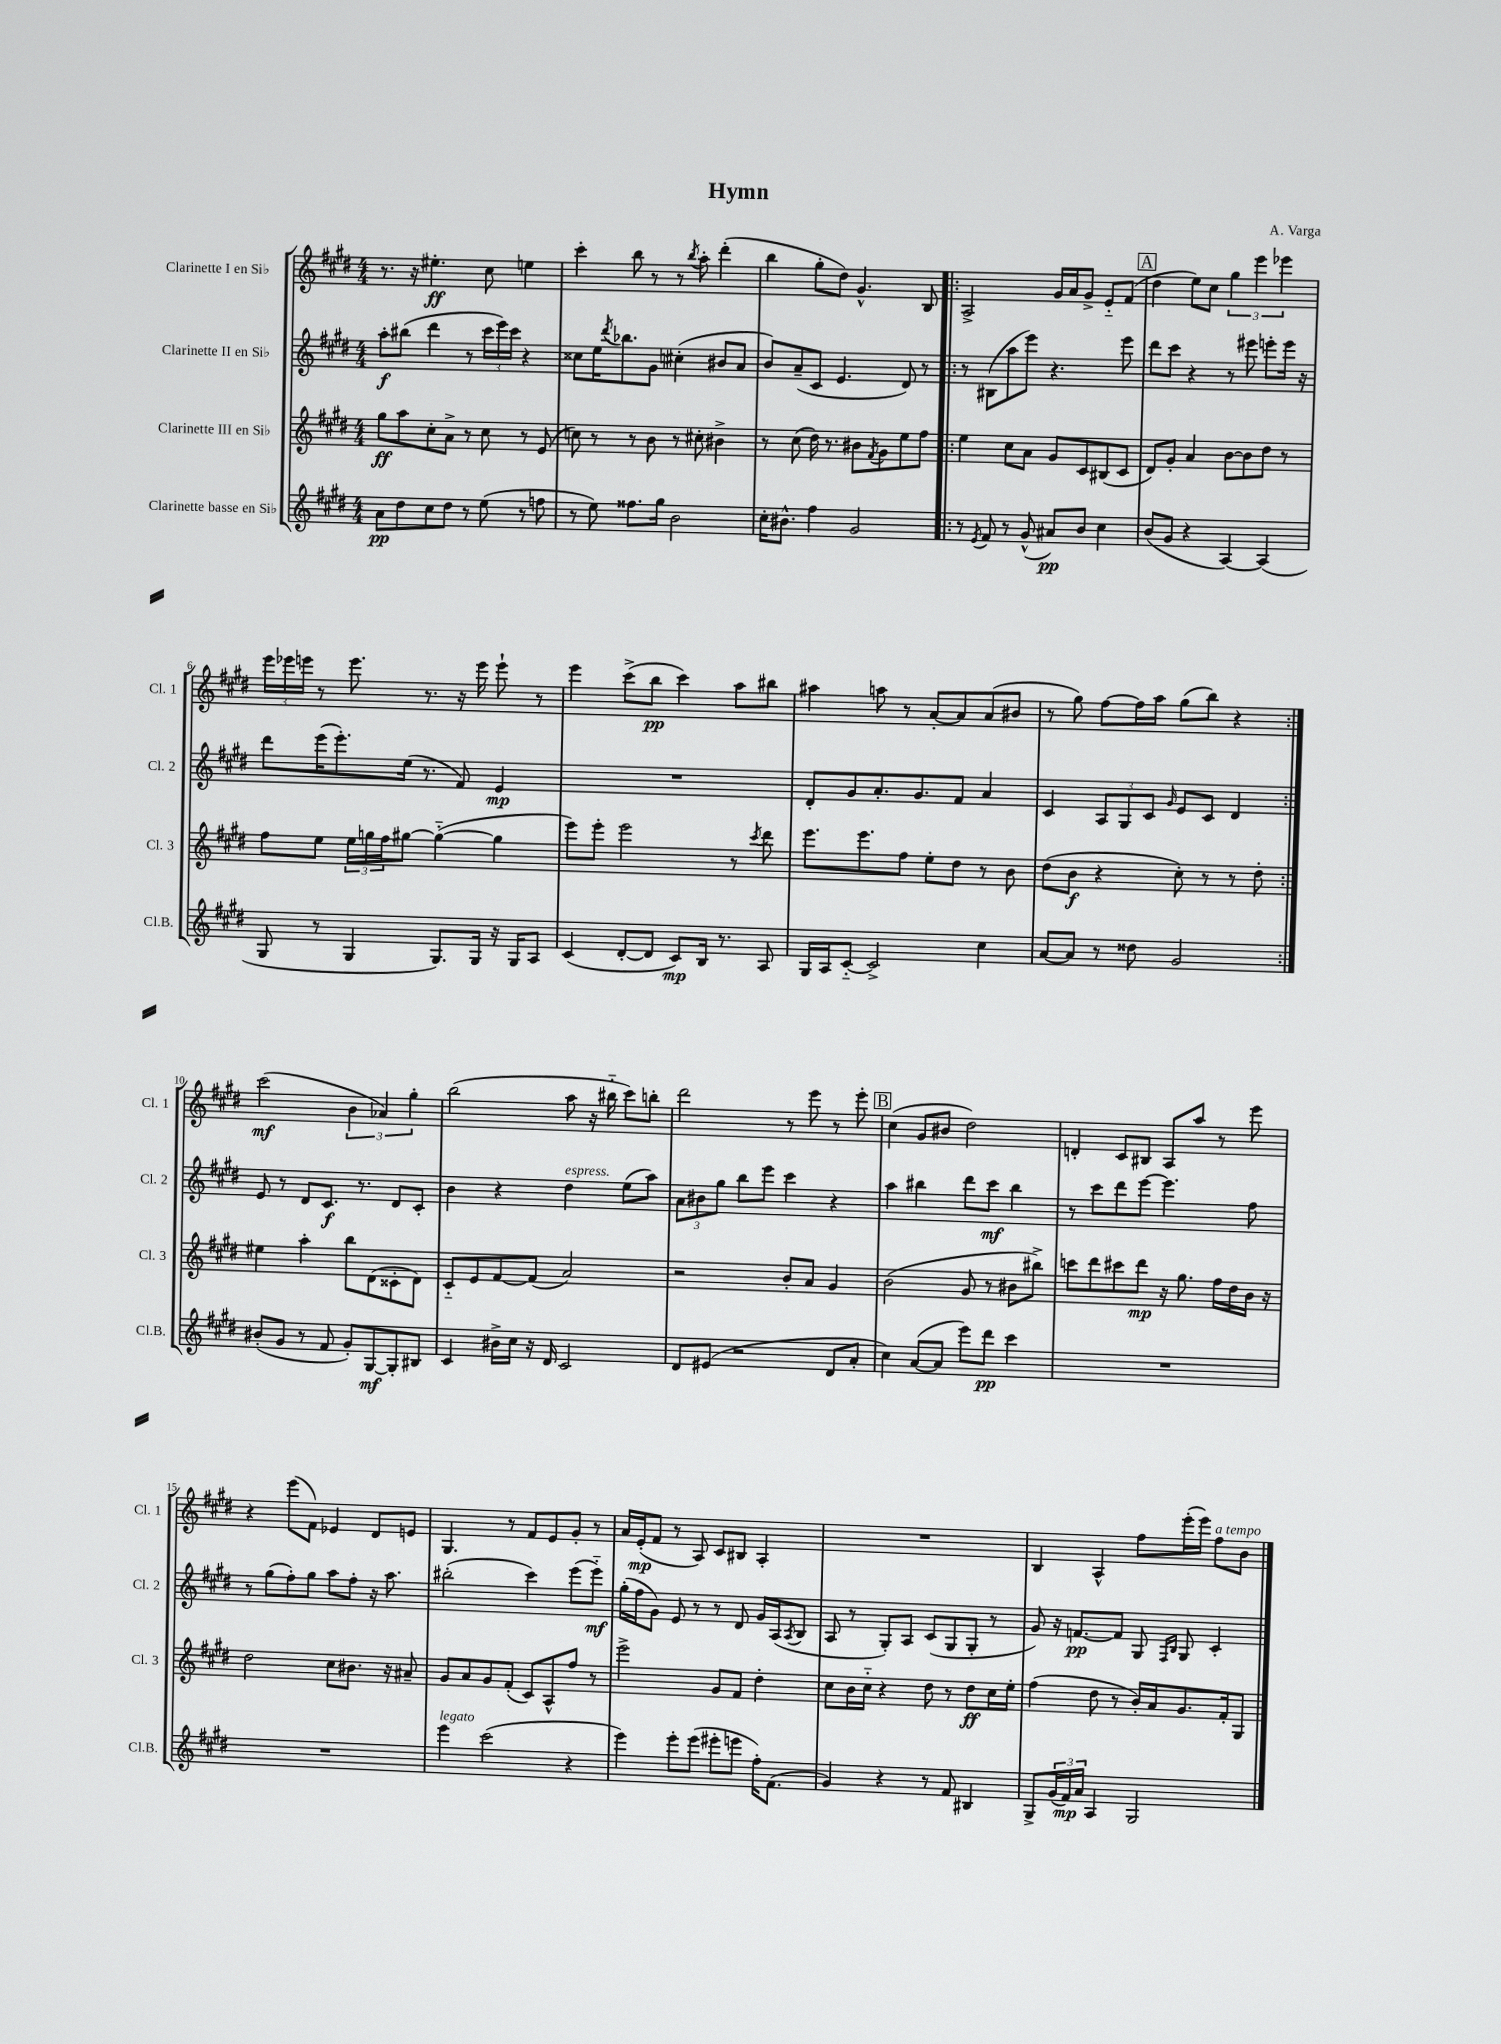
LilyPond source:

\header { title = "Hymn" composer = "A. Varga" }
<<
\new StaffGroup <<
\new Staff = "s0" \with { instrumentName = "Clarinette I en Sib" shortInstrumentName = "Cl. 1" } {
    \clef treble \key e \major \numericTimeSignature \time 4/4
    r8. r16 eis''4.-.\ff cis''8 e''4 |
    cis'''4-. b''8 r8 r8 \acciaccatura { b''8 } a''8-. dis'''4-.( |
    b''4 gis''8-. dis''8) gis'4.-^ b8 |
    \repeat volta 2 { a2-> gis'16 a'16 gis'8-> e'8-_ fis'8( |
    \mark \markup { \box "A" } dis''4 e''8) cis''8 \tuplet 3/2 { gis''4 e'''4 ees'''4 } |
    \tuplet 3/2 { e'''16 ees'''16 e'''16 } r8 e'''8. r8. r16 e'''16 e'''8-! r8 |
    e'''4 cis'''8->( b''8\pp cis'''4) a''8 bis''8 |
    ais''4 a''8 r8 a'8~-. a'8 a'8( bis'8 |
    r8 gis''8) fis''8~ fis''16 a''16 gis''8( b''8) r4 | }
    cis'''2\mf( \tuplet 3/2 { b'4 aes'4) gis''4-. } |
    b''2( a''8 r16 bis''16-_ cis'''8) b''8-. |
    dis'''2 r8 e'''8 r8 e'''8-. |
    \mark \markup { \box "B" } cis''4( gis'8 bis'8 dis''2) |
    d'4-. cis'8 bis8 a8 a''8 r8 e'''8 |
    r4 e'''8( fis'8) ees'4 dis'8 e'8 |
    gis4. r8 fis'8 e'8 gis'8-. r8 |
    a'16 e'16-.\mp( fis'8 r8 a8) cis'8 bis8 a4-. |
    R1 |
    b4 a4-^ fis''8 e'''16-.( e'''16) fis''8^\markup { \italic "a tempo" } b'8 \bar "|." |
}
\new Staff = "s1" \with { instrumentName = "Clarinette II en Sib" shortInstrumentName = "Cl. 2" } {
    \clef treble \key e \major \numericTimeSignature \time 4/4
    a''8-.\f bis''8( dis'''4 r8 \tuplet 3/2 { cis'''16 e'''16) cis'''16 } r4 |
    cisis''8 e''16 \acciaccatura { dis'''8 } bes''8. gis'8 cis''4-.( bis'8 a'8 |
    b'8) a'8--( cis'8 e'4. dis'8) r8 |
    \repeat volta 2 { r8 bis8( a''8 e'''8) r4. e'''8 |
    \mark \markup { \box "A" } dis'''8 cis'''8 r4 r8 eis'''8 e'''8-. e'''16 r16 |
    dis'''8 e'''16( e'''8.-.) e''16( r8. fis'8) e'4\mp |
    R1 |
    dis'8-. gis'8 a'8.-. gis'8. fis'8 a'4 |
    cis'4 \tuplet 3/2 { a8 gis8 cis'8 } \grace { gis'16 } e'8 cis'8 dis'4 | }
    e'8 r8 dis'8 cis'8.\f r8. dis'8 cis'8-. |
    b'4 r4 dis''4^\markup { \italic "espress." } e''8( a''8) |
    \tuplet 3/2 { a'8 bis'8 gis''8 } b''8 e'''8 cis'''4 r4 |
    \mark \markup { \box "B" } a''4 bis''4 dis'''8 cis'''8\mf bis''4 |
    r8 cis'''8 dis'''8 e'''8~ e'''4. fis''8 |
    r8 gis''8( fis''8-.) gis''8 a''8 fis''8-. r16 a''8. |
    bis''2-.( cis'''4) e'''8( e'''8-_\mf) |
    gis''16-.( fis''16 gis'8) e'8 r8 r8 dis'8 gis'16 a16( \acciaccatura { a8 } b8 |
    a8 r8 gis8-.) a8 cis'8( gis8 gis8-. r8 |
    gis'8) r16 f'8.~\pp f'8 gis8 \grace { fis16 b16 } gis8 cis'4-. \bar "|." |
}
\new Staff = "s2" \with { instrumentName = "Clarinette III en Sib" shortInstrumentName = "Cl. 3" } {
    \clef treble \key e \major \numericTimeSignature \time 4/4
    gis''8\ff a''8 cis''8-. a'8-> r8 cis''8 r8 e'8( |
    c''8) r8 r8 b'8 r8 cis''8-. bis'4-> |
    r8 cis''8( dis''16) r8. bis'8 \acciaccatura { fis'8 } gis'8 e''8 fis''8 |
    \repeat volta 2 { e''4 cis''8 a'8 gis'8 cis'8 bis8( cis'8 |
    \mark \markup { \box "A" } dis'8) gis'8-. a'4 b'8~ b'8 dis''8 r8 |
    fis''8 e''8 \tuplet 3/2 { e''16 g''16 fis''16 } gis''8~ gis''4~-_( gis''4 |
    e'''8) e'''8-. e'''2 r8 \acciaccatura { cis'''8 } dis'''8 |
    e'''8. e'''8. fis''8 e''8-. dis''8 r8 b'8 |
    dis''8( b'8\f r4 cis''8-.) r8 r8 dis''8-. | }
    eis''4 a''4-. b''8 dis'8( cisis'8-. dis'8) |
    cis'8-_ e'8 fis'8~ fis'8( a'2) |
    r2 b'8-. a'8 gis'4 |
    \mark \markup { \box "B" } b'2( gis'8 r8 bis'8 bis''8->) |
    c'''8 dis'''8 cis'''8 dis'''8\mp r16 gis''8. fis''16 dis''16 b'16 r16 |
    dis''2 cis''8 bis'8. r16 ais'8-- |
    gis'8 a'8 gis'8 fis'8-.( cis'8) a8-^ fis''8 r8 |
    e'''2-> gis'8 fis'8 dis''4-. |
    cis''8 b'16 cis''16-_ r4 dis''8 r8 dis''8\ff cis''16 e''16-. |
    fis''4( dis''8 r8 b'16-.) a'16 gis'8. fis'16-. gis8 \bar "|." |
}
\new Staff = "s3" \with { instrumentName = "Clarinette basse en Sib" shortInstrumentName = "Cl.B." } {
    \clef treble \key e \major \numericTimeSignature \time 4/4
    a'8\pp dis''8 cis''8 dis''8 r8 e''8( r8 f''8 |
    r8 e''8) fisis''8. gis''16 b'2 |
    cis''16-. bis'8.-^ fis''4 gis'2 |
    \repeat volta 2 { r8 \acciaccatura { e'8 } fis'8 r8 gis'8-^( ais'8\pp) b'8 cis''4 |
    \mark \markup { \box "A" } b'8( gis'8 r4 a4~) a4( |
    gis8 r8 gis4 gis8.) gis16 r16 gis16 a8 |
    cis'4( dis'8~-. dis'8 cis'8\mp) b16 r8. a8 |
    gis16 a16 cis'8~-_ cis'2-> cis''4 |
    a'8~ a'8 r8 disis''8 gis'2 | }
    bis'8-.( gis'8 r8 fis'8 gis'8-.) gis8~\mf gis8-. bis8 |
    cis'4 bis'16-> cis''16 r16 dis'16 cis'2 |
    dis'8 eis'8( r2 dis'8 a'8-. |
    \mark \markup { \box "B" } cis''4) a'8~( a'8 e'''8) dis'''8\pp cis'''4 |
    R1 |
    R1 |
    e'''4^\markup { \italic "legato" } cis'''2( r4 |
    e'''4) e'''8-. e'''8( eis'''8-. e'''8 fis''16-.) fis'8.( |
    gis'4) r4 r8 fis'8 bis4 |
    gis8-> \tuplet 3/2 { gis'16( fis'16\mp) a'16 } a4 gis2 \bar "|." |
}
>>
>>
